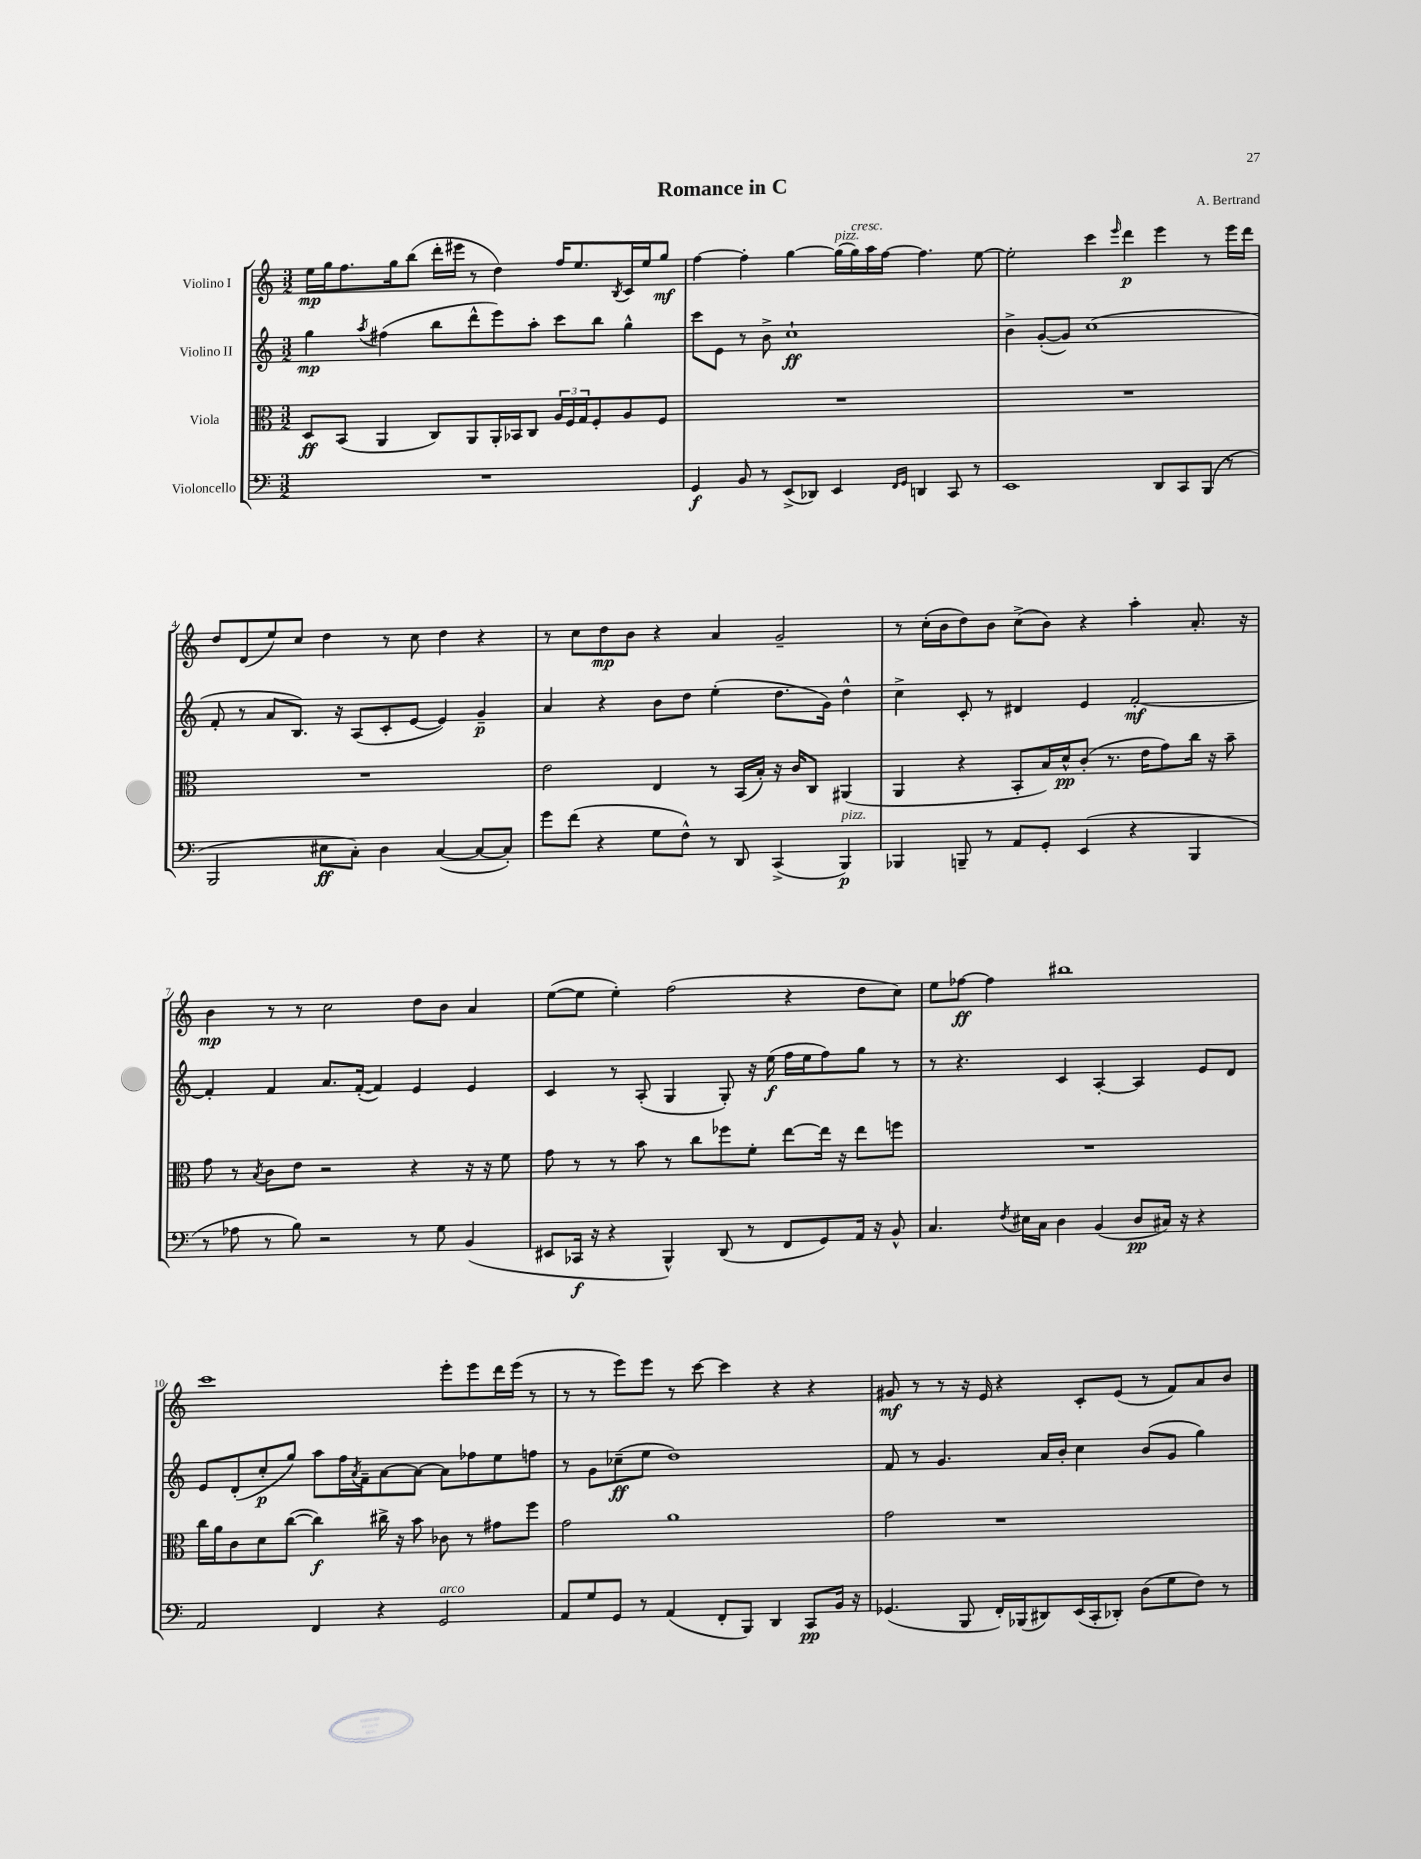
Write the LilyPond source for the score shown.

\header { title = "Romance in C" composer = "A. Bertrand" }
<<
\new StaffGroup <<
\new Staff = "s0" \with { instrumentName = "Violino I" } {
    \clef treble \key c \major \numericTimeSignature \time 3/2
    e''16\mp g''16 f''8. g''16 b''8( d'''16-. eis'''16 r8 d''4) f''16 e''8. \acciaccatura { b8 } c'16 e''16 g''8\mf |
    f''4~ f''4-. g''4~ g''16^\markup { \italic "pizz." }( g''16^\markup { \italic "cresc." }) a''16 f''16~ f''4. e''8~ |
    e''2-. c'''4 \grace { e'''16 } d'''4\p e'''4 r8 e'''16 d'''16 |
    d''8 d'8( e''8) c''8 d''4 r8 c''8 d''4 r4 |
    r8 c''8 d''8\mp b'8 r4 a'4 g'2-- |
    r8 c''16-.( b'16 d''8) b'8 c''8->( b'8) r4 a''4-. a'8.-. r16 |
    b'4\mp r8 r8 c''2 d''8 b'8 a'4 |
    e''8~( e''8 e''4-.) f''2( r4 d''8 c''8) |
    e''8 fes''8~\ff fes''4 bis''1 |
    c'''1 e'''8-. e'''8 d'''16 e'''16( r8 |
    r8 r8 e'''8) e'''8 r8 c'''8~ c'''4 r4 r4 |
    gis'8\mf r8 r8 r16 e'16 r4 c'8-. e'8( r8 f'8) a'8 b'8 \bar "|." |
}
\new Staff = "s1" \with { instrumentName = "Violino II" } {
    \clef treble \key c \major \numericTimeSignature \time 3/2
    g''4\mp \acciaccatura { a''8 } fis''4( b''8 d'''8-^ e'''8) a''8-. c'''8 b''8 g''4-^ |
    c'''8 e'8 r8 b'8-> c''1-!\ff |
    b'4-> g'8~-.( g'8) c''1( |
    f'8-. r8 a'8 b8.) r16 a8( c'8-. e'8~ e'4) g'4--\p |
    a'4 r4 b'8 d''8 e''4-.( d''8. g'16) d''4-^ |
    c''4-> c'8-. r8 dis'4 e'4 f'2~-.\mf |
    f'4-. f'4 a'8. f'16~-.( f'4) e'4 e'4 |
    c'4 r8 a8-.( g4 g8-.) r16 e''16\f( f''16 e''16 f''8) g''8 r8 |
    r8 r4. c'4 a4~-. a4 e'8 d'8 |
    e'8 d'8-.( c''8-.\p g''8) a''8 f''16 \acciaccatura { a'8 } f'16-- a'8~ a'8~ a'8 fes''8 e''8 f''8 |
    r8 g'8 ces''8--\ff( e''8 d''1) |
    f'8 r8 g'4. a'16 b'16-. c''4 b'8( g'8 g''4) \bar "|." |
}
\new Staff = "s2" \with { instrumentName = "Viola" } {
    \clef alto \key c \major \numericTimeSignature \time 3/2
    d8\ff b,8( a,4 c8) a,8 a,16-. bes,16 c8 \tuplet 3/2 { a16 f16 g16 } f8-. a8 f8 |
    R1. |
    R1. |
    R1. |
    e'2 e4 r8 b,16( b16-.) r16 c'16 c8 ais,4( |
    a,4 r4 b,8-. b16) d'16-^\pp c'8-.( r8. e'16 g'8) c''16 r16 b'8-- |
    g'8 r8 \acciaccatura { b8 } c'8 e'8 r2 r4 r16 r16 f'8 |
    g'8 r8 r8 b'8 r8 c''8 fes''8 f'8-. e''8~ e''16 r16 e''8 f''8 |
    R1. |
    c''16 a'16 c'8 d'8 c''8~( c''4\f) cis''16-> r16 b'8 ces'8 r8 gis'8 f''8 |
    g'2 a'1 |
    g'2 r1 \bar "|." |
}
\new Staff = "s3" \with { instrumentName = "Violoncello" } {
    \clef bass \key c \major \numericTimeSignature \time 3/2
    R1. |
    g,4\f b,8 r8 e,8->( des,8) e,4 \grace { f,16 g,16 } d,4 c,8 r8 |
    e,1 d,8 c,8 b,,8( r8 |
    b,,2 eis8\ff c8-.) d4 c4~( c8~ c8-.) |
    g'8 f'8( r4 g8 f8-^) r8 d,8 c,4->( b,,4\p^\markup { \italic "pizz." }) |
    bes,,4 b,,8-- r8 a,8 g,8-. e,4( r4 b,,4 |
    r8 aes8 r8 b8) r2 r8 g8 b,4( |
    eis,8 ces,16\f r16 r4 b,,4-^) d,8( r8 f,8 g,8) a,16 r16 b,8-^ |
    c4. \acciaccatura { f8 } eis16 c16 d4 b,4( d8\pp cis16) r16 r4 |
    a,2 f,4 r4 g,2^\markup { \italic "arco" } |
    a,8 g8 g,8 r8 a,4( f,8-. b,,8) d,4 c,8\pp b,16 r16 |
    ges,4.( b,,8 f,16-.) bes,,16( dis,8) e,16( c,16-. des,8-.) d8( g8 f8) r8 \bar "|." |
}
>>
>>
